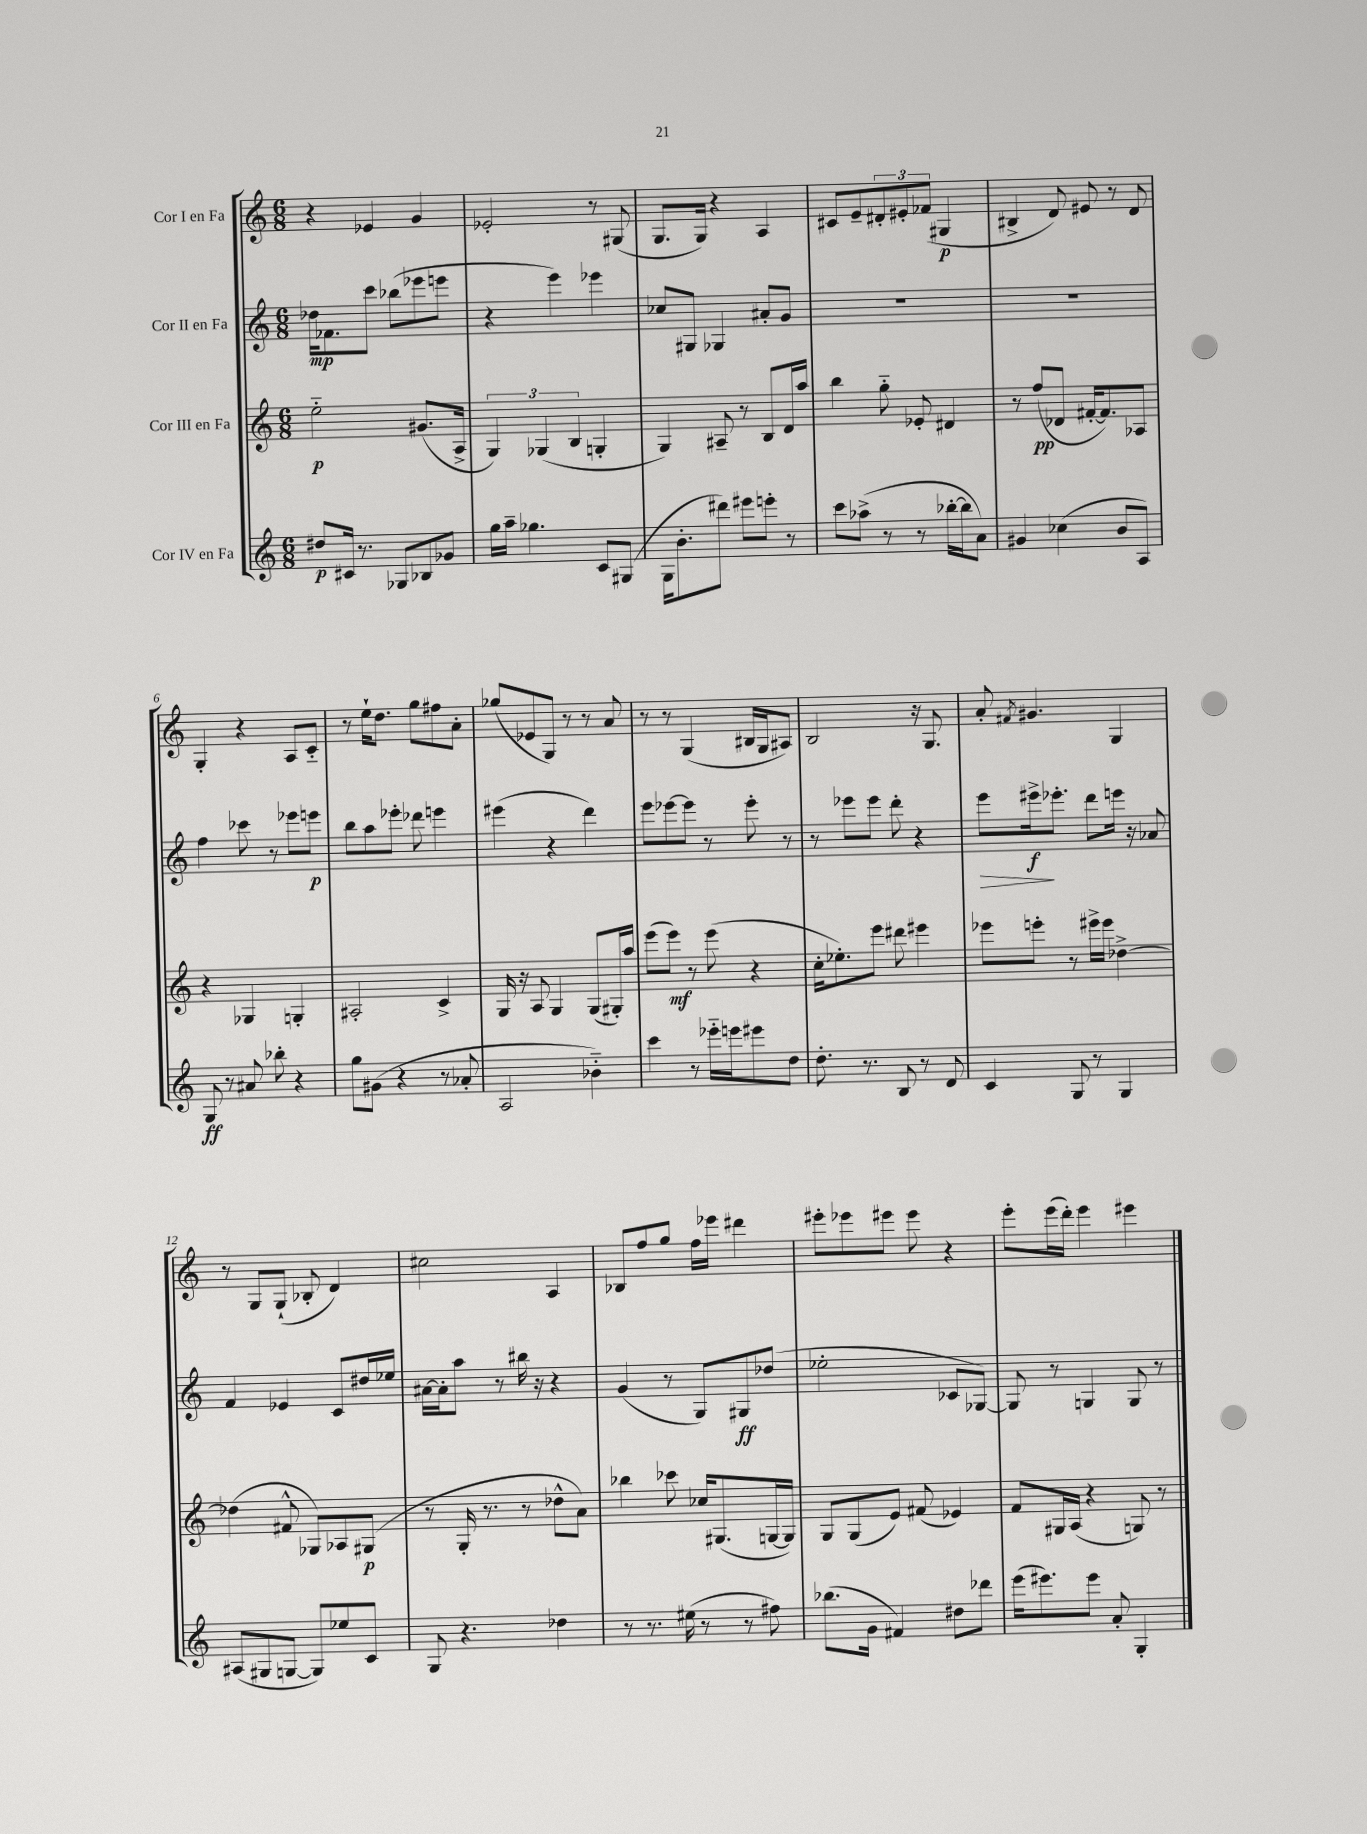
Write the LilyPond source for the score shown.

<<
\new StaffGroup <<
\new Staff = "s0" \with { instrumentName = "Cor I en Fa" } {
    \clef treble \key c \major \numericTimeSignature \time 6/8
    r4 ees'4 g'4 |
    ees'2-. r8 gis8( |
    g8. g16) r4 a4 |
    cis'8 e'8-- \tuplet 3/2 { dis'8-. eis'8-. fes'8( } gis4\p |
    bis4-> d'8) eis'8 r8 d'8 |
    g4-. r4 a8 c'8-_ |
    r8 e''16-! d''8. g''8 fis''8 a'8-. |
    ges''8( ees'8 g8) r8 r8 a'8 |
    r8 r8 g4( bis16 g16 ais8) |
    b2 r16 g8. |
    a'8-. \acciaccatura { fis'8 } gis'4. g4 |
    r8 g8 g8-!( bes8-. d'4) |
    cis''2 a4 |
    bes8 f''8 g''8 f''16 ees'''16 dis'''4 |
    eis'''8-. ees'''8 eis'''8 eis'''8 r4 |
    e'''8-. e'''16( d'''16-.) e'''4 eis'''4 \bar "|." |
}
\new Staff = "s1" \with { instrumentName = "Cor II en Fa" } {
    \clef treble \key c \major \numericTimeSignature \time 6/8
    des''16\mp fes'8. c'''8 bes''8( ees'''8 e'''8 |
    r4 e'''4) ees'''4 |
    ces''8 gis8 ges4 ais'8-. g'8 |
    R2. |
    R2. |
    f''4 ces'''8 r8 ees'''8 e'''8\p |
    b''8 a''8 ees'''8-. des'''8 e'''4 |
    eis'''4( r4 d'''4) |
    e'''8 ees'''8~ ees'''8 r8 ees'''8-. r8 |
    r8 ees'''8 ees'''8 d'''8-. r4 |
    e'''8\> eis'''16->\f\! ees'''8.-. d'''8 e'''16 r16 aes'8 |
    f'4 ees'4 c'8 dis''16 ees''16 |
    ais'16~ ais'16-. a''8 r8 bis''16 r16 r4 |
    g'4( r8 g8) gis8\ff des''8( |
    ees''2-. ces'8 ges8~) |
    ges8 r8 g4 g8 r8 \bar "|." |
}
\new Staff = "s2" \with { instrumentName = "Cor III en Fa" } {
    \clef treble \key c \major \numericTimeSignature \time 6/8
    e''2-_\p gis'8.( a16-> |
    \tuplet 3/2 { g4) ges4( b4 } g4-. |
    g4) ais8-- r8 b8 d'16 a''16 |
    b''4 g''8-_ ees'8-. dis'4 |
    r8 f''8\pp( des'8 fis'16~-. fis'8.) aes8 |
    r4 ges4 g4-. |
    ais2-. c'4-> |
    g16 r16 a8 g4 g8( gis16-.) a''16 |
    e'''8( e'''8\mf) r8 e'''8( r4 |
    c''16-. ees''8.-.) e'''8 dis'''8 eis'''4 |
    ees'''8 e'''8-. r8 eis'''16-> eis'''16 des''4~-> |
    des''4( fis'8-^ ges8) aes8 gis8\p( |
    r8 g16-. r8. r8 des''8-^ a'8) |
    bes''4 ces'''8 ces''16 gis8.( g16~ g16) |
    g8 g8( e'8) fis'8( ees'4) |
    f'8 gis16 a16( r4 g8) r8 \bar "|." |
}
\new Staff = "s3" \with { instrumentName = "Cor IV en Fa" } {
    \clef treble \key c \major \numericTimeSignature \time 6/8
    dis''8\p cis'16 r8. ges8 bes8 ges'8 |
    g''16 a''16-- ges''4. c'8 gis8( |
    g16 b'8.-. dis'''8) eis'''8 e'''8-. r8 |
    c'''8 aes''8->( r8 r8 bes''16~-. bes''16 a'8) |
    gis'4 ces''4( b'8 a8) |
    g8\ff r8 ais'8 bes''8-. r4 |
    g''8 gis'8( r4 r8 aes'8-. |
    a2 bes'4-_) |
    c'''4 r8 ees'''16-_ e'''16 eis'''8 d''8 |
    d''8.-. r8. b8 r8 d'8 |
    c'4 g8 r8 g4 |
    ais8( gis8 g8~ g8) ees''8 c'8 |
    g8 r4. des''4 |
    r8 r8. eis''16( r8 r8 fis''8) |
    bes''8.( g'16 fis'4) dis''8 des'''8 |
    e'''16( eis'''8.) eis'''8 a'8-. g4-. \bar "|." |
}
>>
>>
